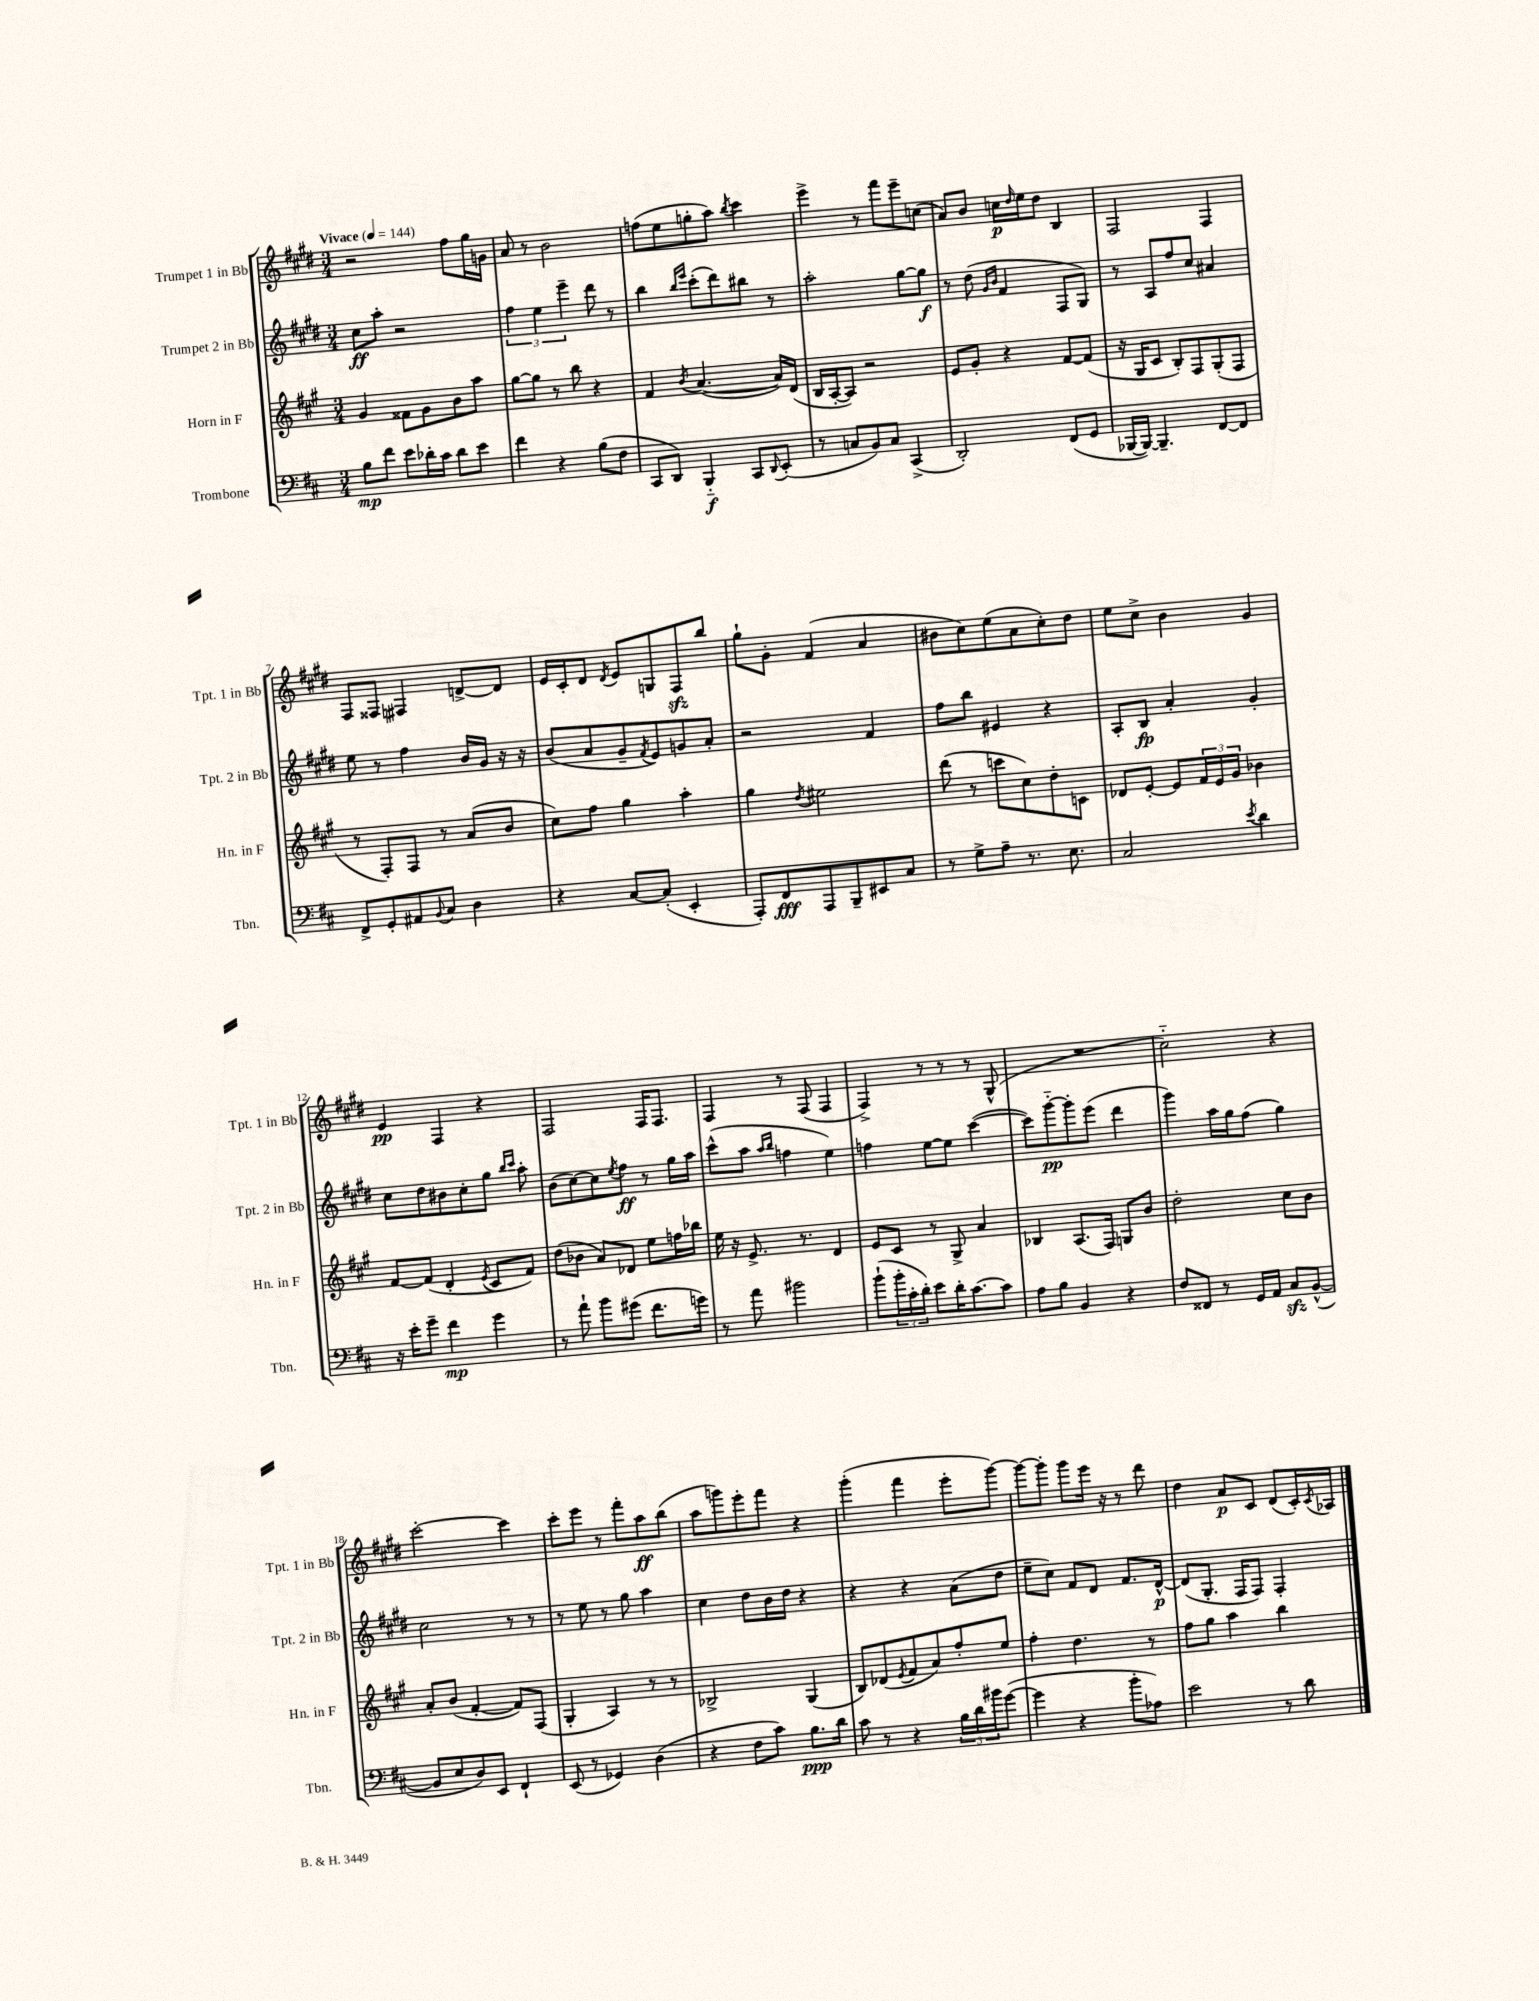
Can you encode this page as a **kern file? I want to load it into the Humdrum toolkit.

**kern	**kern	**kern	**kern
*staff4	*staff3	*staff2	*staff1
*clefF4	*clefG2	*clefG2	*clefG2
*k[f#c#]	*k[f#c#g#]	*k[f#c#g#d#]	*k[f#c#g#d#]
*M3/4	*M3/4	*M3/4	*M3/4
*MM144	*MM144	*MM144	*MM144
8B	4g#	8cc#	2r
8f#	.	8aa'	.
8e	8f##	2r	.
16d-'	8g#	.	.
16c#	.	.	.
8d-	8b	.	8ff#
8e	8aa	.	16gg#
.	.	.	16g
=	=	=	=
4f#	[8gg#	6ff#	8a
.	8gg#]	.	8r
.	.	6ee	.
4r	8r	.	2b
.	.	6eee~	.
.	8bb	.	.
(8B	4r	8ddd#	.
8F#	.	8r	.
=	=	=	=
8CC#	4f#	4bb	(8ff
8DD)	.	.	8ee
.	.	16qqbb	.
.	8qb	16qqeee	.
4BBB'~	([4.a	(8ccc#'	8gg'
.	.	8ddd#)	8aa)
.	.	.	8qbb
8CC#	.	8bb#	4ccc#
8qqDD	.	.	.
(8EE'	16a])	8r	.
.	(16d	.	.
=	=	=	=
8r	16B	2aa'	4eee^
.	[16A'	.	.
8C	8A])	.	.
8BB)	2r	.	8r
8C	.	.	8fff#
(4CC#^	.	[8gg#	8eee~
.	.	8gg#]	(8cc
=	=	=	=
2DD')	8e	8r	8a)
.	8g#'	(8dd#	8b
.	.	16qqg#	.
.	.	16qqb	.
.	4r	4f#	16cc
.	.	.	16qqdd#
.	.	.	16ee
.	.	.	8dd#
(8FF#	[8f#	8F#	4B
8GG	(8f#]	8G#)	.
=	=	=	=
[16BBB-	16r	8r	2F#
16BBB-_)	16G#	.	.
4.BBB-~]	8c#	8A	.
.	8B')	8ff#	.
.	8F#	8cc#	.
[8FF#	(8G#'	4a#	4F#
8FF#]	8F#	.	.
=	=	=	=
8FF#^	8r	8ee	8F#
8GG'	8F#')	8r	8F##
8AA#	8F#	4ff#	4F#
8qqBB	.	.	.
8C#	8r	.	.
4D	(8a	16b	[8d^
.	.	16g#	.
.	8b	16r	8d]
.	.	16r	.
=	=	=	=
4r	8cc#)	(8b	16e
.	.	.	16c#'
.	8ff#	8a	8d#
.	.	.	8qd#
[8C#	4gg#	8g#~	8e
.	.	8qf#	.
(8C#']	.	8e)	8G
4EE'	4aa'	8g	8F#
.	.	8a'	8bb
=	=	=	=
8AAA')	4gg#	2r	8gg#`
8FF#	.	.	8g#'
.	8qdd	.	.
8AAA	2ee#	.	(4f#
8BBB~	.	.	.
8EE#	.	4f#	4a
8C#	.	.	.
=	=	=	=
8r	(8ddd	8ff#	8b#
8G^	8r	8bb	8cc#)
8A~	8ccc	4e#	(8ee
8.r	8cc#)	.	8a
.	8dd'	4r	8cc#')
8.E	.	.	.
.	8c	.	8dd#
=	=	=	=
2C#	8d-	8A'	8ee
.	[8e'	8B	8cc#^
.	8e]	4a'	4b
.	24f#	.	.
.	24e	.	.
.	24g#	.	.
8qe	.	.	.
4d	4b-	4g#'	4g#
=	=	=	=
16r	[8f#	8cc#	4e
16e'	.	.	.
8g~	(8f#]	8dd#	.
4f#	4d'	8b#	4F#
.	.	8cc#'	.
.	8qe	.	.
4g	8c#	8gg#	4r
.	.	16qqbb	.
.	.	16qqccc#	.
.	8f#)	8aa'	.
=	=	=	=
8r	(8dd	(8b	2F#
8a`	8b-	[8cc#)	.
8b	8a)	8cc#]	.
.	.	8qee	.
(8g#	8d-	8ff#	.
8.f#	8ee	8r	16F#
.	.	.	8.F#
.	16ff	16gg#	.
16g)	16bb-	16aa	.
=	=	=	=
8r	16ee	(8ccc#^^	4F#
.	16r	.	.
8a	8.e^	8aa	.
.	.	16qqaa	.
.	.	16qqbb	.
2b#	.	4ff	8r
.	8.r	.	.
.	.	.	(8F#
.	4d	4ee)	4F#
=	=	=	=
(8b`	8e	4ff	4F#^)
24b'	8c#	.	.
24c#'	.	.	.
24d')	.	.	.
8e	8r	[8ee	8r
16d'	8G#^	8ee]	8r
[8.c#	.	.	.
.	4a	([4ccc#	8r
8c#]	.	.	(8G#^^
=	=	=	=
8A	4B-	8ccc#])	2.r
8B	.	[8ggg#'~	.
4BB	(8.A	8ggg#']	.
.	.	(8eee	.
.	16F#)	.	.
4r	8G	4ddd#	.
.	8b	.	.
=	=	=	=
8F#	2dd'	4ggg#)	2cc#'~)
8FF##	.	.	.
8r	.	16aa	.
.	.	16gg#	.
16GG	.	(8ff#	.
16AA	.	.	.
8C#	8cc#	4gg#)	4r
([8BB^^	8b	.	.
=	=	=	=
8BB]	8a'	2cc#	[2ccc#'
8E	(8b	.	.
8D)	[4f#'	.	.
8EE	.	.	.
4FF#`	8f#])	8r	4ccc#]
.	(8F#	8r	.
=	=	=	=
(8EE	4G#'	8r	8ccc#'
8r	.	8ee	8eee
4GG-)	4A)	8r	8r
.	.	8gg#	8fff#'
(4D	8r	4aa	8aa
.	8r	.	(8bb
=	=	=	=
4r	2B-^	4cc#	8aa
.	.	.	8ggg)
8F#	.	8dd#	8eee'
8c#)	.	16b	8fff#
.	.	16dd#	.
8.B	(4G#	4r	4r
16d	.	.	.
=	=	=	=
8c#	8B)	4r	(4ggg#'
8r	(8d-	.	.
.	8qe	.	.
4r	8f#	4r	4fff#
.	8a)	.	.
24B	8ff#'	(8a	8eee'
24d	.	.	.
24b#	.	.	.
([8g	8ee	8dd#	[8ggg#)
=	=	=	=
4g]	4ff#'	8ee~	8ggg#_
.	.	8cc#)	8ggg#']
4r	4.dd	8f#	8ggg#
.	.	8d#	16eee
.	.	.	16r
8b'	.	8.f#	8r
8A-)	8r	.	8ddd#
.	.	[16d#^^	.
=	=	=	=
2e	8ff#	(8d#]	4dd#
.	8gg#	8.G#'	.
.	4aa	.	8a
.	.	16F#	.
.	.	8F#)	8c#
8r	4bb	4F#'	(8d#
8d	.	.	16c#')
.	.	.	8qc#
.	.	.	16A-
==	==	==	==
*-	*-	*-	*-
